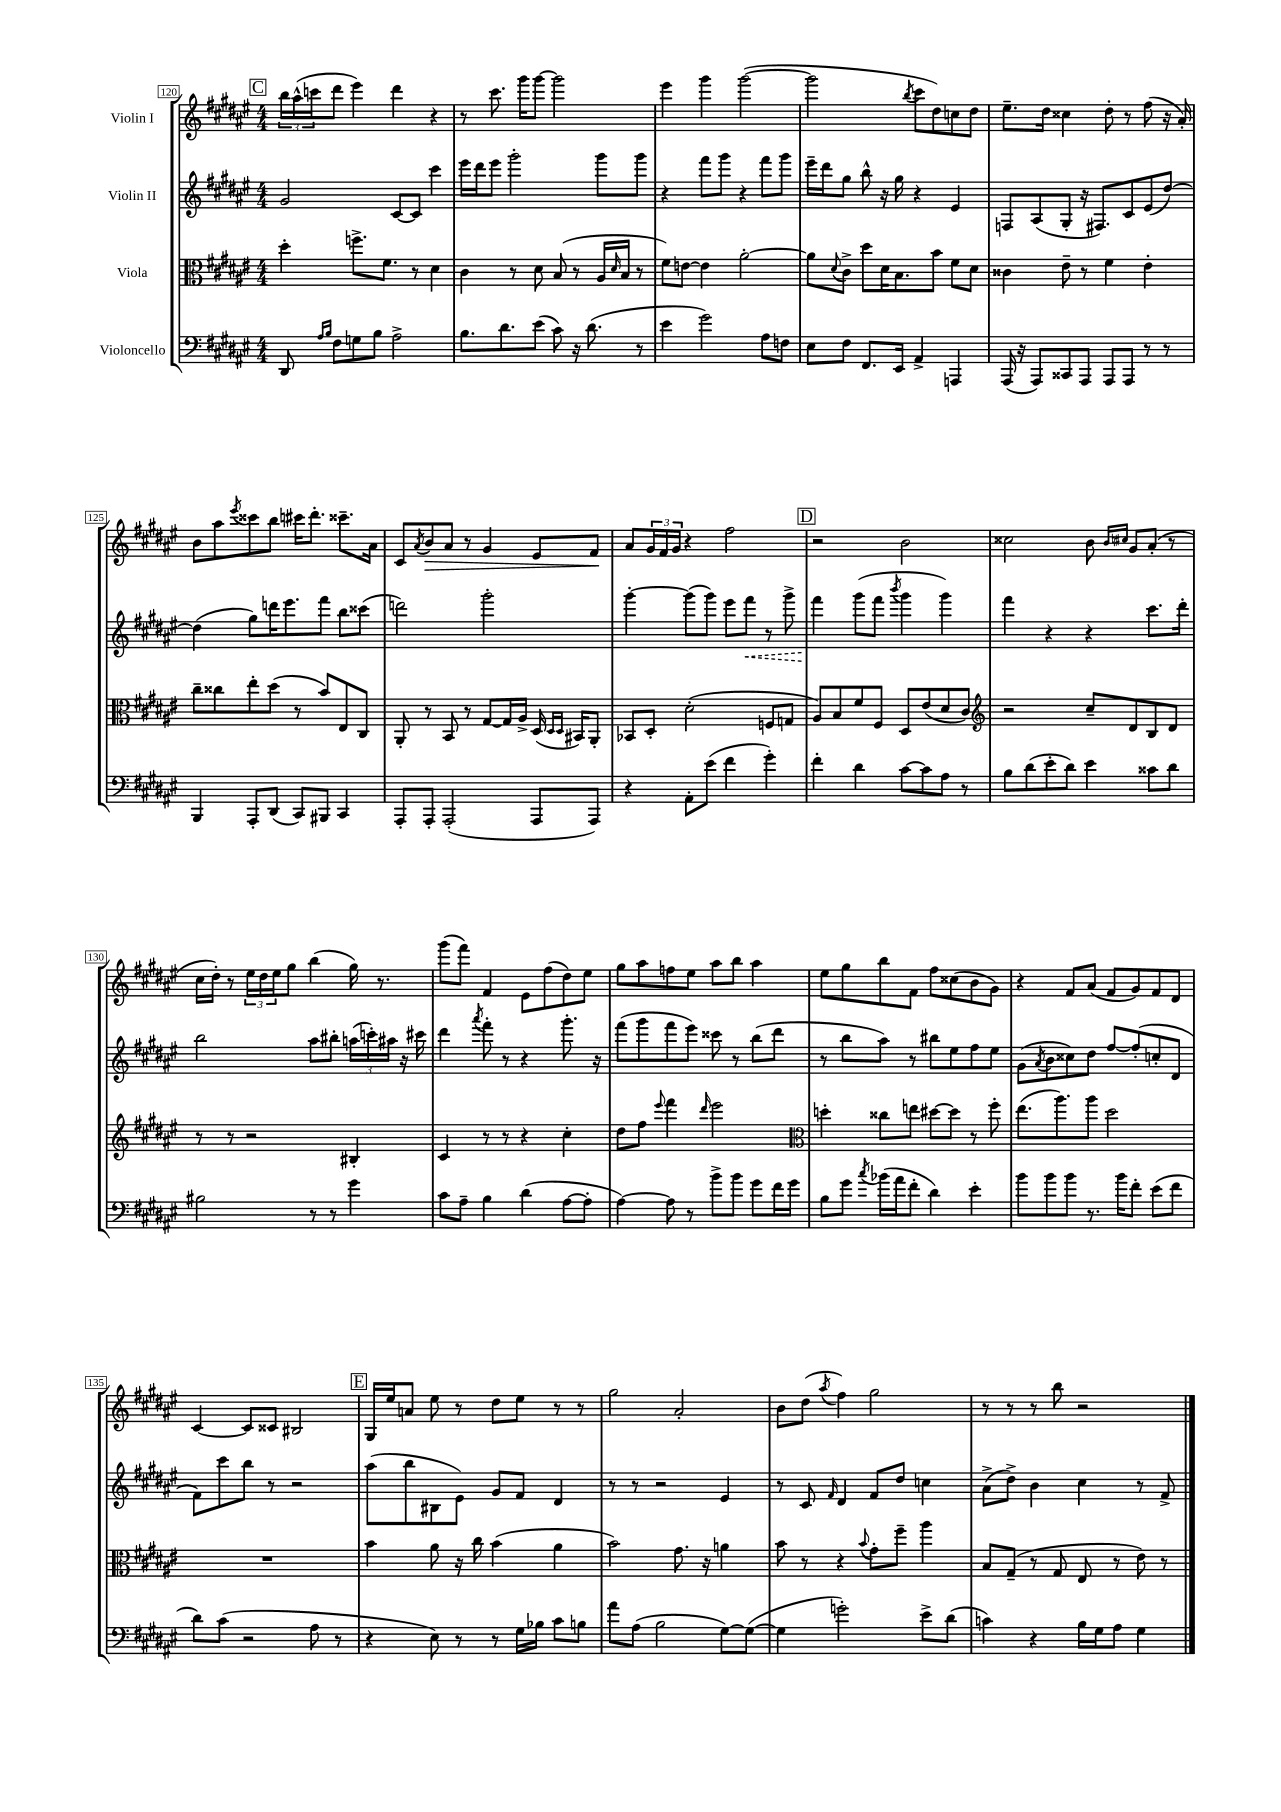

**kern	**kern	**kern	**kern
*staff4	*staff3	*staff2	*staff1
*clefF4	*clefC3	*clefG2	*clefG2
*k[f#c#g#d#a#e#]	*k[f#c#g#d#a#e#]	*k[f#c#g#d#a#e#]	*k[f#c#g#d#a#e#]
*M4/4	*M4/4	*M4/4	*M4/4
8DD#	4dd#'	2g#	24bb
.	.	.	(24aa#^^
.	.	.	24ccc
16qqA#	.	.	.
16qqB	.	.	.
8F#	.	.	8ddd#
8G	8.ff^	.	4eee#)
8B	.	.	.
.	8.f#	.	.
2A#^	.	[8c#	4ddd#
.	8r	8c#]	.
.	4d#	4ccc#	4r
=	=	=	=
8.B	4c#	16eee#	8r
.	.	16ddd#	.
.	.	8eee#	8.ccc#
8.d#	.	.	.
.	8r	2ggg#'	.
.	.	.	16ggg#
(8e#	8d#	.	[8ggg#
8c#)	(8B	.	2ggg#]
16r	8r	.	.
(8.d#	.	.	.
.	16A#	8ggg#	.
.	16qqd#	.	.
.	16B	.	.
8r	8r	8ggg#	.
=	=	=	=
4e#	8f#)	4r	4eee#
.	[8e	.	.
2g#)	4e]	8fff#	4ggg#
.	.	8ggg#	.
.	[2a#'	4r	([2ggg#
8A#	.	8fff#	.
8F	.	8ggg#	.
=	=	=	=
8E#	8a#]	16eee#~	2ggg#]
.	.	16ddd#	.
.	8qqd#	.	.
8F#	8c#^	8gg#	.
8.FF#	8dd#	8bb^^	.
.	16d#	16r	.
16EE#	8.B	16gg#	.
.	.	.	8qbb
4AA#^	.	4r	8ccc#
.	8b	.	8dd#)
4AAA	8f#	4e#	8cc
.	8d#	.	8dd#
=	=	=	=
(16AAA#	4c##	8F	8.ee#~
16r	.	.	.
8AAA#)	.	(8A#	.
.	.	.	16dd#
8CC##	8e#~	8G#'	4cc##
8AAA#	8r	16r	.
.	.	8.F#)	.
8AAA#	4f#	.	8dd#'
8AAA#	.	8c#	8r
8r	4e#'	(8e#	(8ff#
8r	.	[8dd#)	16r
.	.	.	16a#')
=	=	=	=
4BBB	8cc#~	(4dd#]	8b
.	8cc##	.	8aa#
.	.	.	8qeee#
8AAA#'	8ee#'	8gg#)	8ccc##
(8DD#	(8dd#	16ddd	8bb
.	.	8.eee#	.
8CC#)	8r	.	16ccc#
.	.	.	8.ddd#'
8BBB#	8b)	8fff#	.
4CC#	8E#	8bb	8.ccc##~
.	8C#	(8ccc##	.
.	.	.	16a#
=	=	=	=
8AAA#'	8AA#'	2ddd)	8c#
.	.	.	8qa#
8AAA#'	8r	.	8b
(2AAA#'	8BB	.	8a#
.	8r	.	8r
.	[8G#	2ggg#'	4g#
.	16G#]	.	.
.	16A#^	.	.
8AAA#	(16D#	.	8e#
.	16qqD#	.	.
.	16qqD#	.	.
.	16BB#)	.	.
8AAA#)	8AA#'	.	8f#
=	=	=	=
4r	8BB-	[4ggg#'	8a#
.	8D#'	.	24g#
.	.	.	24f#
.	.	.	24g#
8AA#'	(2d#'	(8ggg#]	4r
(8e#	.	8ggg#)	.
4f#	.	8eee#	2ff#
.	.	8fff#	.
4g#')	8F	8r	.
.	8G	8ggg#^	.
=	=	=	=
4f#'	8A#)	4fff#	2r
.	8B	.	.
4d#	8f#	(8ggg#	.
.	8F#	8fff#	.
.	.	8qbbb	.
[8c#	8D#	4ggg#	2b
8c#]	(8e#	.	.
8A#	8d#	4ggg#)	.
8r	8c#)	.	.
=	=	=	=
*	*clefG2	*	*
8B	2r	4fff#	2cc##
(8d#	.	.	.
8e#'	.	4r	.
8d#)	.	.	.
4e#	8cc#~	4r	8b
.	.	.	16qqb
.	.	.	16qqcc#
.	8d#	.	8g#
8c##	8B	8.ccc#	(8a#'
8d#	8d#	.	8r
.	.	16ddd#'	.
=	=	=	=
2B#	8r	2bb	16cc#
.	.	.	16dd#')
.	8r	.	8r
.	2r	.	24ee#
.	.	.	24dd#
.	.	.	24ee#
.	.	.	8gg#
8r	.	8aa#	(4bb
8r	.	8bb#'	.
4g#	4B#'	(24aa	16gg#)
.	.	24ccc')	.
.	.	.	8.r
.	.	24aa#	.
.	.	16r	.
.	.	16ccc#	.
=	=	=	=
8c#	4c#	4ddd#	(8ggg#
8A#~	.	.	8fff#)
.	.	8qaaa#	.
4B	8r	8fff#'	4f#
.	8r	8r	.
(4d#	4r	4r	8e#
.	.	.	(8ff#
[8A#	4cc#'	8.ggg#'	8dd#)
8A#']	.	.	8ee#
.	.	16r	.
=	=	=	=
[4A#)	8dd#	(8fff#	8gg#
.	8ff#	8ggg#	8aa#
.	8qqeee#	.	.
8A#]	4fff#	8fff#	8ff
8r	.	8eee#)	8ee#
.	16qqddd#	.	.
8b^	2eee#	8ccc##	8aa#
8b	.	8r	8bb
8g#	.	(8bb	4aa#
16f#	.	8ddd#	.
16g#	.	.	.
=	=	=	=
*	*clefC3	*	*
8B	4dd'	8r	8ee#
8g#	.	8bb	8gg#
8qcc#	.	.	.
(16b-	8cc##	8aa#)	8bb
16a#	.	.	.
8f#'	8ee	8r	8f#
4d#)	[8dd#	8bb#	8ff#
.	8dd#]	8ee#	(8cc##
4e#'	8r	8ff#	8b
.	8ff#'	8ee#	8g#)
=	=	=	=
8b	(8.ee#	(8g#	4r
.	.	8qa#	.
8b	.	8b	.
.	8.aa#)	.	.
8b	.	8cc##)	8f#
8.r	8aa#	8dd#	(8a#
.	2dd#	[8ff#	8f#
16b	.	.	.
8f#'	.	(8ff#']	8g#)
(8e#	.	8cc'	8f#
8f#	.	8d#	8d#
=	=	=	=
8d#)	1r	8f#)	[4c#
(8c#	.	8ccc#	.
2r	.	8bb	8c#]
.	.	8r	8c##
.	.	2r	2B#
8A#	.	.	.
8r	.	.	.
=	=	=	=
4r	4b	(8aa#	16G#
.	.	.	16ee#
.	.	8bb	8a
8E#)	8a#	8B#	8ee#
8r	16r	8e#)	8r
.	16cc#	.	.
8r	(4b	8g#	8dd#
16G#	.	8f#	8ee#
16B-	.	.	.
8c#	4a#	4d#	8r
8B	.	.	8r
=	=	=	=
8a#	2b)	8r	2gg#
(8A#	.	8r	.
2B	.	2r	.
.	8.g#	.	2a#'
.	16r	.	.
[8G#)	4a	4e#	.
(8G#_	.	.	.
=	=	=	=
4G#]	8b	8r	8b
.	8r	8c#	(8dd#
.	.	16qqf#	8qaa#
2g')	4r	4d#	4ff#)
.	8qqb	.	.
.	8g#'	8f#	2gg#
.	8ff#~	8dd#	.
8e#^	4aa#	4cc	.
(8d#	.	.	.
=	=	=	=
4c)	8B	(8a#^	8r
.	(8G#~	8dd#^)	8r
4r	8r	4b	8r
.	8G#	.	8bb
16B	8E#	4cc#	2r
16G#	.	.	.
8A#	8r	.	.
4G#	8e#)	8r	.
.	8r	8f#^	.
==	==	==	==
*-	*-	*-	*-
